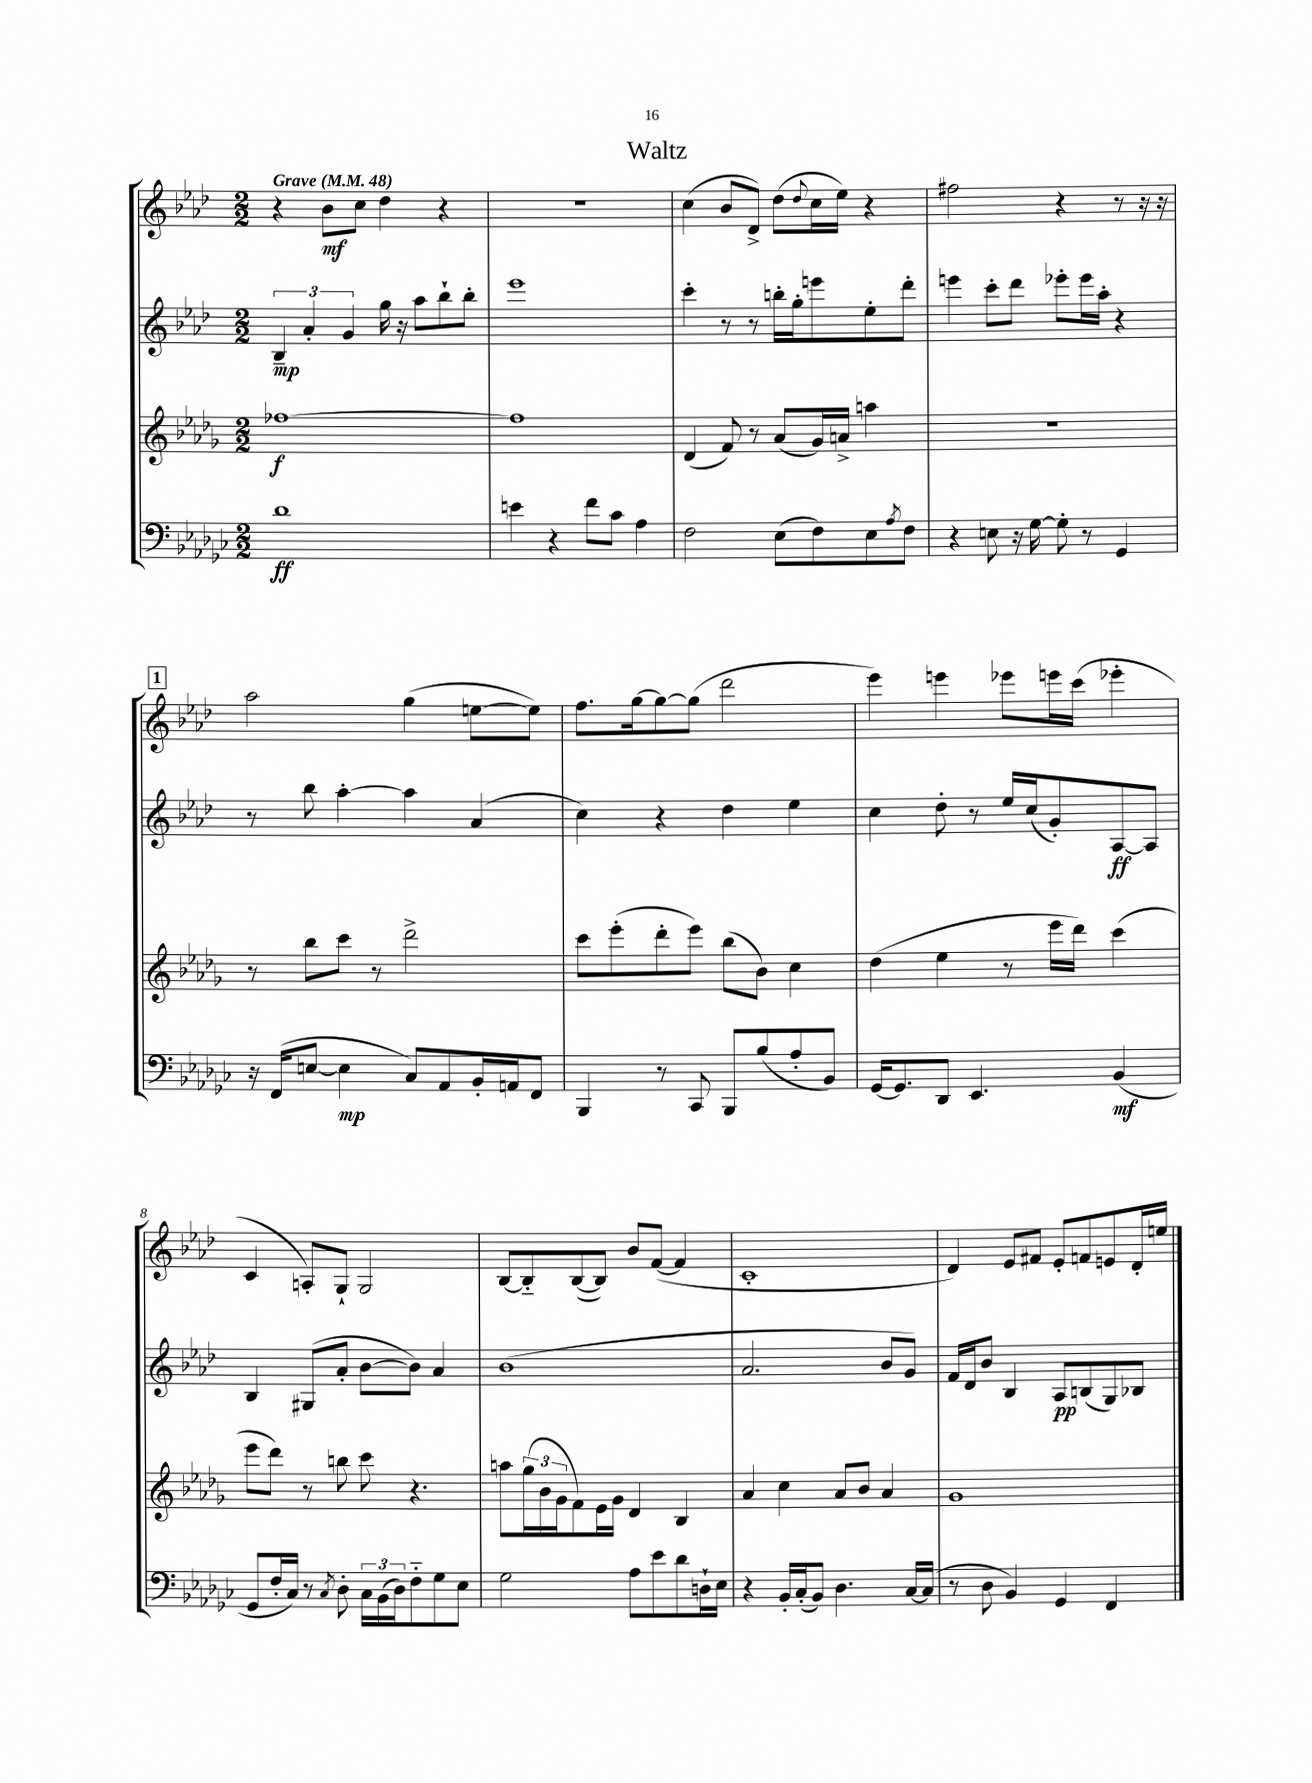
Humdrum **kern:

**kern	**dynam	**kern	**dynam	**kern	**dynam	**kern	**dynam
*part4	*part4	*part3	*part3	*part2	*part2	*part1	*part1
*staff4	*staff4	*staff3	*staff3	*staff2	*staff2	*staff1	*staff1
*clefF4	*	*clefG2	*	*clefG2	*	*clefG2	*
*k[b-e-a-d-g-c-]	*	*k[b-e-a-d-g-]	*	*k[b-e-a-d-]	*	*k[b-e-a-d-]	*
*M2/2	*	*M2/2	*	*M2/2	*	*M2/2	*
*MM48	*	*MM48	*	*MM48	*	*MM48	*
=1	=1	=1	=1	=1	=1	=1	=1
!	!	!	!	!	!	!LO:TX:a:B:t=Grave	!
1d-	ff	[1ff-X	f	6B-~/	mp	4r	.
.	.	.	.	6a-'/	.	.	.
.	.	.	.	.	.	8b-\L	mf
.	.	.	.	6g/	.	.	.
.	.	.	.	.	.	8cc\J	.
.	.	.	.	16gg\	.	4dd-\	.
.	.	.	.	16r	.	.	.
.	.	.	.	8aa-\L	.	.	.
.	.	.	.	8bb-`\	.	4r	.
.	.	.	.	8bb-'\J	.	.	.
=2	=2	=2	=2	=2	=2	=2	=2
4en\	.	1ff-]	.	1eee-	.	1r	.
4r	.	.	.	.	.	.	.
8f\L	.	.	.	.	.	.	.
8c-\J	.	.	.	.	.	.	.
4A-\	.	.	.	.	.	.	.
=3	=3	=3	=3	=3	=3	=3	=3
2F\	.	(4d-/	.	4ccc'\	.	(4cc\	.
.	.	8f/)	.	8r	.	8b-/L	.
.	.	8r	.	8r	.	8d-^/J)	.
(8E-\L	.	(8a-/L	.	16bbn'\LL	.	(8dd-\L	.
.	.	.	.	16gg'\J	.	.	.
.	.	.	.	.	.	8qqdd-/	.
8F\)	.	16g-/L)	.	8eeen\	.	16cc\L	.
.	.	16an^/JJ	.	.	.	16ee-\JJ)	.
8E-\	.	4aan\	.	8ee-'\	.	4r	.
8qA-/	.	.	.	.	.	.	.
8F\J	.	.	.	8ddd-'\J	.	.	.
=4	=4	=4	=4	=4	=4	=4	=4
4r	.	1r	.	4eeen\	.	2ff#X\	.
8En\	.	.	.	8ccc'\L	.	.	.
16r	.	.	.	8ddd-\J	.	.	.
[16G-\	.	.	.	.	.	.	.
8G-'\]	.	.	.	8eee-X'\L	.	4r	.
8r	.	.	.	16eee-\L	.	.	.
.	.	.	.	16aa-'\JJ	.	.	.
4GG-/	.	.	.	4r	.	8r	.
.	.	.	.	.	.	16r	.
.	.	.	.	.	.	16r	.
!!LO:LB:g=z
!!LO:REH:place=s1:t=1
=5	=5	=5	=5	=5	=5	=5	=5
16r	.	8r	.	8r	.	2aa-\	.
(16FF/KL	.	.	.	.	.	.	.
[8En/J	.	8bb-\L	.	8bb-\	.	.	.
4E\]	mp	8ccc\J	.	[4aa-'\	.	.	.
.	.	8r	.	.	.	.	.
8C-/L)	.	2ddd-^\	.	4aa-\]	.	(4gg\	.
8AA-/	.	.	.	.	.	.	.
16BB-'/L	.	.	.	(4a-/	.	[8een\L	.
16AAn/J	.	.	.	.	.	.	.
8FF/J	.	.	.	.	.	8ee\J])	.
=6	=6	=6	=6	=6	=6	=6	=6
4BBB-/	.	8ccc\L	.	4cc\)	.	8.ff\L	.
.	.	(8eee-'\	.	.	.	.	.
.	.	.	.	.	.	[16gg\k	.
8r	.	8ddd-'\	.	4r	.	8gg\_	.
8CC-/	.	8eee-\J)	.	.	.	(8gg\J]	.
8BBB-/L	.	(8bb-\L	.	4dd-\	.	2ddd-\	.
(8B-/	.	8b-\J)	.	.	.	.	.
8A-'/	.	4cc\	.	4ee-\	.	.	.
8BB-/J)	.	.	.	.	.	.	.
=7	=7	=7	=7	=7	=7	=7	=7
[16GG-/KL	.	(4dd-\	.	4cc\	.	4eee-\)	.
8.GG-/]	.	.	.	.	.	.	.
8DD-/J	.	4ee-\	.	8dd-'\	.	4eeen\	.
4.EE-/	.	.	.	8r	.	.	.
.	.	8r	.	16ee-/LL	.	8eee-X\L	.
.	.	.	.	(16cc/J	.	.	.
.	.	16eee-\LL	.	8g'/)	.	16eeen\L	.
.	.	16ddd-\JJ)	.	.	.	(16ccc\JJ	.
(4BB-/	mf	(4ccc\	.	[8A-/	ff	4eee-X'\	.
.	.	.	.	8A-/J]	.	.	.
!!LO:LB:g=z
=8	=8	=8	=8	=8	=8	=8	=8
8GG-/L	.	8eee-\L	.	4B-/	.	4c/	.
16F'/L	.	8ddd-\J)	.	.	.	.	.
16C-/JJ)	.	.	.	.	.	.	.
8r	.	8r	.	(8G#X/L	.	8An'/L)	.
8qC-/	.	.	.	.	.	.	.
8D-'\	.	8bbn\	.	8a-'/J	.	8G`/J	.
24C-\LL	.	8ccc\	.	[8b-\L	.	2G/	.
(24BB-\	.	.	.	.	.	.	.
24D-\J)	.	.	.	.	.	.	.
8F\	.	4.r	.	8b-\J])	.	.	.
8G-\	.	.	.	4a-/	.	.	.
8E-\J	.	.	.	.	.	.	.
=9	=9	=9	=9	=9	=9	=9	=9
2G-\	.	8aan\L	.	(1b-	.	[8B-/L	.
.	.	(24gg-\L	.	.	.	8B-/]	.
.	.	24b-\	.	.	.	.	.
.	.	24g-\J	.	.	.	.	.
.	.	8f\)	.	.	.	([8B-/	.
.	.	16e-\L	.	.	.	8B-/J])	.
.	.	16g-\JJ	.	.	.	.	.
8A-\L	.	4d-/	.	.	.	8b-/L	.
8e-\	.	.	.	.	.	([8f/J	.
8d-\	.	4B-/	.	.	.	4f/]	.
16Dn`\L	.	.	.	.	.	.	.
16E-\JJ	.	.	.	.	.	.	.
=10	=10	=10	=10	=10	=10	=10	=10
4r	.	4a-/	.	2.a-/	.	1c'	.
16BB-'/LL	.	4cc\	.	.	.	.	.
(16C-'/J	.	.	.	.	.	.	.
8BB-/J)	.	.	.	.	.	.	.
4.D-\	.	8a-/L	.	.	.	.	.
.	.	8b-/J	.	.	.	.	.
.	.	4a-/	.	8b-/L	.	.	.
[16C-/LL	.	.	.	8g/J)	.	.	.
(16C-/JJ]	.	.	.	.	.	.	.
=11	=11	=11	=11	=11	=11	=11	=11
8r	.	1g-	.	16f/LL	.	4d-/)	.
.	.	.	.	16d-/J	.	.	.
8D-\	.	.	.	8b-/J	.	.	.
4BB-/)	.	.	.	4B-/	.	8e-/L	.
.	.	.	.	.	.	8f#X/J	.
4GG-/	.	.	.	8A-/L	pp	8e-'/L	.
.	.	.	.	(8Bn/	.	8fn/	.
4FF/	.	.	.	8G/)	.	8en/	.
.	.	.	.	8B-X/J	.	16d-'/L	.
.	.	.	.	.	.	16een/JJ	.
==	==	==	==	==	==	==	==
*-	*-	*-	*-	*-	*-	*-	*-
